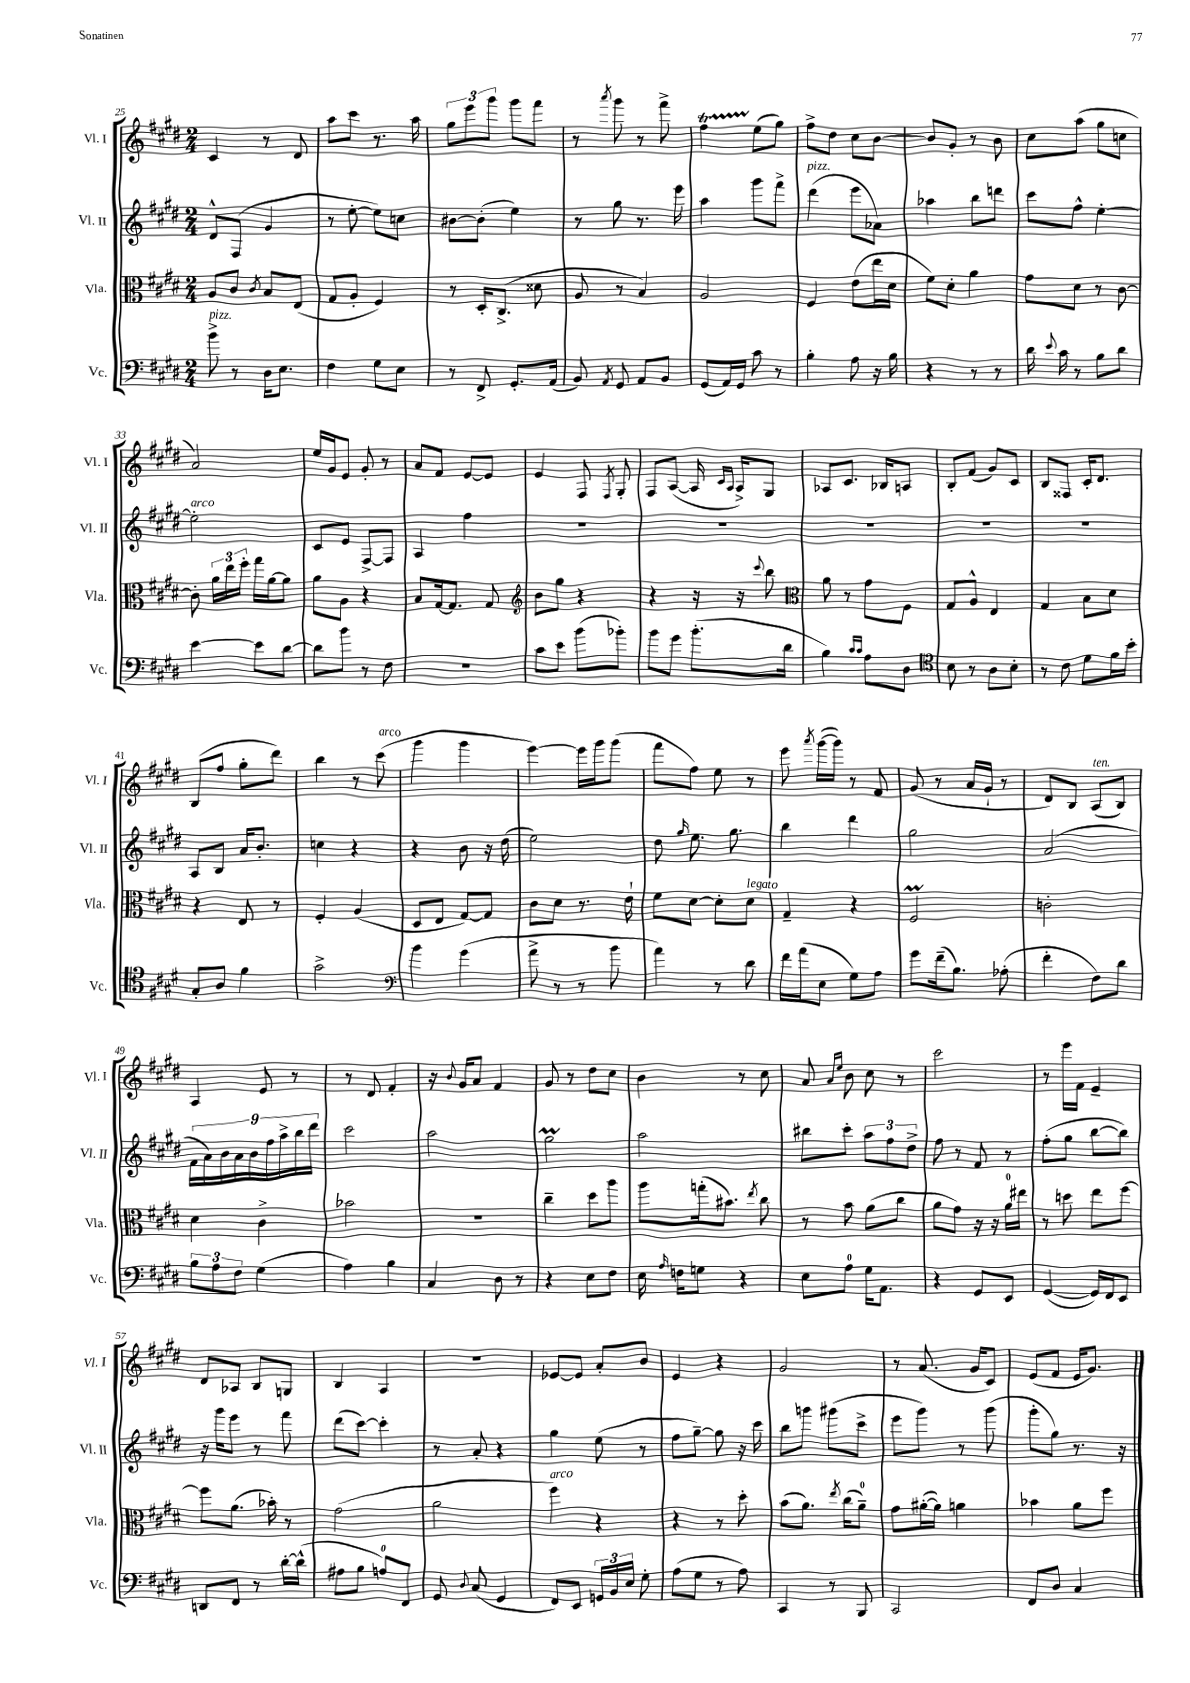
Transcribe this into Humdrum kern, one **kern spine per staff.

**kern	**kern	**kern	**kern
*part4	*part3	*part2	*part1
*staff4	*staff3	*staff2	*staff1
*I"Vc.	*I"Vla.	*I"Vl. II	*I"Vl. I
*I'Vc.	*I'Vla.	*I'Vl. II	*I'Vl. I
*clefF4	*clefC3	*clefG2	*clefG2
*k[f#c#g#d#]	*k[f#c#g#d#]	*k[f#c#g#d#]	*k[f#c#g#d#]
*M2/4	*M2/4	*M2/4	*M2/4
=25	=25	=25	=25
!LO:TX:a:i:t=pizz.	!	!	!
8b^\	8A/L	8d#^^/L	4c#/
8r	8c#/J	(8F#/J	.
.	8qc#/	.	.
16D#\KL	8B/L	4g#/	8r
8.E\J	.	.	.
.	(8E/J	.	8d#/
=26	=26	=26	=26
4F#\	8G#/L	8r	8aa\L
.	8A'/J	[8ee'\	8ccc#\J
8G#\L	4F#/)	8ee\L])	8.r
8E\J	.	8ccn\J	.
.	.	.	16aa\
=27	=27	=27	=27
8r	8r	[8b#X\L	12gg#\L
.	.	.	12eee\
8FF#^/	16D#'/KL	(8b#'\J]	.
.	.	.	12ggg#\J
.	(8.C#^/J	.	.
8.GG#'/L	.	4ee\)	8ggg#\L
.	8d##X\	.	8fff#\J
(16AA/Jk	.	.	.
=28	=28	=28	=28
8BB/)	8A/	8r	8r
8qAA/	.	.	8qaaa/
8GG#/	8r	8gg#\	8ggg#\
8AA/L	4B/)	8.r	8r
8BB/J	.	.	8fff#^\
.	.	16eee\	.
=29	=29	=29	=29
(8GG#/L	2A/	4aa\	4ff#T\
16AA/L)	.	.	.
16GG#/JJ	.	.	.
8c#\	.	8ggg#\L	(8ee\L
8r	.	8fff#^\J	8gg#\J)
=30	=30	=30	=30
!	!	!LO:TX:a:i:t=pizz.	!
4B'\	4F#/	(4ddd#\	8ff#^\L
.	.	.	8dd#\J
8A\	(8e\L	8eee\L	8cc#\L
16r	16ee\L	8a-X\J)	[8b\J
16B\	16d#\JJ	.	.
=31	=31	=31	=31
4r	8f#\L)	4aa-X\	8b/L]
.	8d#'\J	.	8g#'/J
8r	4a\	8bb\L	8r
8r	.	8dddn\J	8b\
=32	=32	=32	=32
16d#\	8g#\L	8ccc#\L	8cc#\L
8qqe/	.	.	.
16c#\	.	.	.
8r	8d#\J	8ff#^^\J	(8aa\J
8B\L	8r	[4ee'\	8gg#\L
8d#\J	[8c#\	.	8ccn\J
!!LO:LB:g=z
=33	=33	=33	=33
!	!	!LO:TX:a:i:t=arco	!
[4e\	8c#'\]	2ee'\]	2a/)
.	24a\LL	.	.
.	24ee\	.	.
.	24ff#'\JJ	.	.
8e\L]	16gg#\LL	.	.
.	[16a\J	.	.
[8d#\J	8a\J]	.	.
=34	=34	=34	=34
8d#\L]	8a\L	8c#/L	16ee/LL
.	.	.	16g#/J
8b\J	8A\J	8e/J	8e/J
8r	4r	[8F#^/L	8g#'/
8F#\	.	8F#/J]	8r
=35	=35	=35	=35
2r	8B/L	4A/	8a/L
.	[16G#/k	.	8f#/J
.	8.G#/J]	.	.
.	.	4ff#\	[8e/L
.	8G#/	.	8e/J]
=36	=36	=36	=36
*	*clefG2	*	*
8c#\L	8b\L	2r	4e/
8e\J	8gg#\J	.	.
(8b\L	4r	.	8F#/
.	.	.	8qF#/
8b-X'\J)	.	.	8G#'/
=37	=37	=37	=37
8b\L	4r	2r	8F#/L
8g#\J	.	.	([8A/J
(8.b'\L	16r	.	16A/]
.	.	.	16qqc#/LL
.	.	.	16qqA/JJ
.	16r	.	16A^/KL)
.	8qqccc#/	.	.
.	8bb\	.	8G#/J
16d#\Jk	.	.	.
=38	=38	=38	=38
*	*clefC3	*	*
4B\)	8a\	2r	8A-X/L
.	8r	.	8.c#/J
16qqc#/LL	.	.	.
16qqc#/JJ	.	.	.
8A\L	8g#\L	.	.
.	.	.	16B-X/KL
8D#\J	8F#\J	.	8An/J
=39	=39	=39	=39
*clefC4	*	*	*
8B\	8G#/L	2r	8B'/L
8r	8A^^/J	.	(8f#/J
8A\L	4E/	.	8g#/L)
8B'\J	.	.	8c#/J
=40	=40	=40	=40
8r	4G#/	2r	8B/L
8c#\	.	.	8F##X/J
8d#\L	8B\L	.	16c#'/KL
.	.	.	8.d#/J
16f#\L	8d#\J	.	.
16b'\JJ	.	.	.
!!LO:LB:g=z
=41	=41	=41	=41
8G#'/L	4r	8A/L	(8B/L
8A/J	.	8B/J	8ff#/J
4f#\	8E/	16a/KL	8gg#'\L
.	.	8.b'/J	.
.	8r	.	8ddd#\J)
=42	=42	=42	=42
2g#^\	4F#'/	4ccn\	4bb\
.	(4A/	4r	8r
!	!	!	!LO:TX:a:i:t=arco
.	.	.	(8ccc#\
=43	=43	=43	=43
*clefF4	*	*	*
4b\	8D#/L	4r	4ggg#\
.	8E/J	.	.
(4g#\	[8G#/L)	8b\	4ggg#\
.	8G#/J]	16r	.
.	.	(16dd#\	.
=44	=44	=44	=44
8a^\	8c#\L	2ee\)	[4eee\)
8r	8d#\J	.	.
8r	8.r	.	16eee\LL]
.	.	.	16ggg#\J
8b\	.	.	(8ggg#\J
.	16e`\	.	.
=45	=45	=45	=45
4a\)	8f#\L	8dd#\	8fff#\L
.	.	16qqgg#/	.
.	[8d#\J	8.ee\	8ff#\J)
8r	8d#'\L]	.	8ee\
.	.	8.gg#\	.
!	!LO:TX:a:i:t=legato	!	!
8d#\	8d#\J	.	8r
=46	=46	=46	=46
16f#\LL	4G#~/	4bb\	8eee\
(16a\J	.	.	.
.	.	.	8qaaa/
8E\J	.	.	([16ggg#\LL
.	.	.	16ggg#\JJ])
8G#\L)	4r	4ddd#\	8r
8A\J	.	.	8f#/
=47	=47	=47	=47
8g#\L	2F#M/	2gg#\	(8g#/
(16f#~\k	.	.	8r
8.B\J)	.	.	.
.	.	.	16a/LL
.	.	.	16g#`/JJ
(8A-X'\	.	.	8r
=48	=48	=48	=48
4f#'\	2cn'\	(2a/	8d#/L)
.	.	.	8B/J
!	!	!	!LO:TX:a:i:t=ten.
8F#\L)	.	.	(8A/L
8d#\J	.	.	8B/J)
!!LO:LB:g=z
=49	=49	=49	=49
12B\L	4d#\	18f#\LL	4A/
.	.	18a\)	.
12A\	.	.	.
.	.	18b\	.
12F#\J	.	18a\	.
.	.	18b\	.
(4G#\	4c#^\	.	8e/
.	.	18ff#\	.
.	.	18aa^\	.
.	.	.	8r
.	.	18bb\	.
.	.	18ddd#\JJ	.
=50	=50	=50	=50
4A\)	2b-X\	2ccc#\	8r
.	.	.	8d#/
4B\	.	.	4f#'/
=51	=51	=51	=51
4C#/	2r	2aa\	16r
.	.	.	8qqb/
.	.	.	16g#/KL
.	.	.	8a/J
8D#\	.	.	4f#/
8r	.	.	.
=52	=52	=52	=52
4r	4cc#~\	2gg#m\	8g#/
.	.	.	8r
8E\L	8dd#\L	.	8dd#\L
8F#\J	8aa\J	.	8cc#\J
=53	=53	=53	=53
16E\	8aa\L	2aa\	4b\
16qqA/	.	.	.
16Fn\KL	.	.	.
8Gn\J	(16ggn'\k	.	.
.	8.b#X\J)	.	.
4r	.	.	8r
.	8qee/	.	.
.	8cc#\	.	8cc#\
=54	=54	=54	=54
8E\L	8r	8bb#X\L	8a/
.	.	.	16qqa/LL
.	.	.	16qqee/JJ
8A\J	8b\	8ccc#'\J	8b\
16G#\KL	(8a\L	12aa\L	8cc#\
8.AA\J	.	.	.
.	.	12ff#\	.
.	8cc#\J	.	8r
.	.	12dd#^\J	.
=55	=55	=55	=55
4r	8a\L	8ff#\	2ccc#\
.	8g#\J)	8r	.
8GG#/L	16r	8f#/	.
.	16r	.	.
8EE/J	16a\LL	8r	.
.	16ee#X\JJ	.	.
=56	=56	=56	=56
([4GG#/	8r	(8ff#'\L	8r
.	8ddn\	8gg#\J	16eee\LL
.	.	.	16f#\JJ
16GG#/LL])	8ee\L	[8bb\L	4e~/
16FF#/J	.	.	.
8EE/J	[8ff#\J	8bb\J])	.
!!LO:LB:g=z
=57	=57	=57	=57
8DDn/L	8ff#\L]	16r	8d#/L
.	.	16ggg#\KL	.
8FF#/J	(8.a\J	8eee\J	8A-X/J
8r	.	8r	8B/L
.	16b-X'\)	.	.
[16d#'\LL	8r	8fff#\	8Gn/J
(16d#^^\JJ]	.	.	.
=58	=58	=58	=58
8A#X\L	(2g#\	(8ddd#\L	4B/
8B\J	.	[8ccc#\J)	.
8An/L)	.	4ccc#'\]	4A/
8FF#/J	.	.	.
=59	=59	=59	=59
8GG#/	2a\	8r	2r
8qqD#/	.	.	.
(8C#/	.	8a'/	.
4GG#/	.	4r	.
=60	=60	=60	=60
!	!LO:TX:a:i:t=arco	!	!
8FF#/L)	4ff#\)	4gg#\	[8e-X/L
8EE/J	.	.	8e-/J]
24GGn/LL	4r	(8ee\	8a'/L
24BB/	.	.	.
24E/JJ	.	.	.
8G#'\	.	8r	8b/J
=61	=61	=61	=61
(8A\L	4r	8ff#\L	4e/
8G#\J	.	[8gg#~\J)	.
8r	8r	8gg#\]	4r
8A\)	8dd#'\	16r	.
.	.	16ccc#\	.
=62	=62	=62	=62
4CC#/	(8b\L	8bb\L	2g#/
.	8.a\J)	8gggn\J	.
8r	.	(8ggg#X\L	.
.	8qee/	.	.
.	(16cc#\KL	.	.
8BBB/	8a~\J)	8ccc#^\J	.
=63	=63	=63	=63
2CC#/	8g#\L	8eee\L	8r
.	([16a#X'\L	8ggg#\J)	(8.a/
.	16a#\JJ])	.	.
.	4an\	8r	.
.	.	.	16g#/KL
.	.	(8ggg#\	8c#/J)
=64	=64	=64	=64
8FF#/L	4b-X\	8ggg#'\L	(8e/L
8D#/J	.	8gg#\J)	8f#/J
4C#/	8a\L	8.r	16e/KL
.	.	.	8.g#/J)
.	8ff#\J	.	.
.	.	16r	.
==	==	==	==
*-	*-	*-	*-
